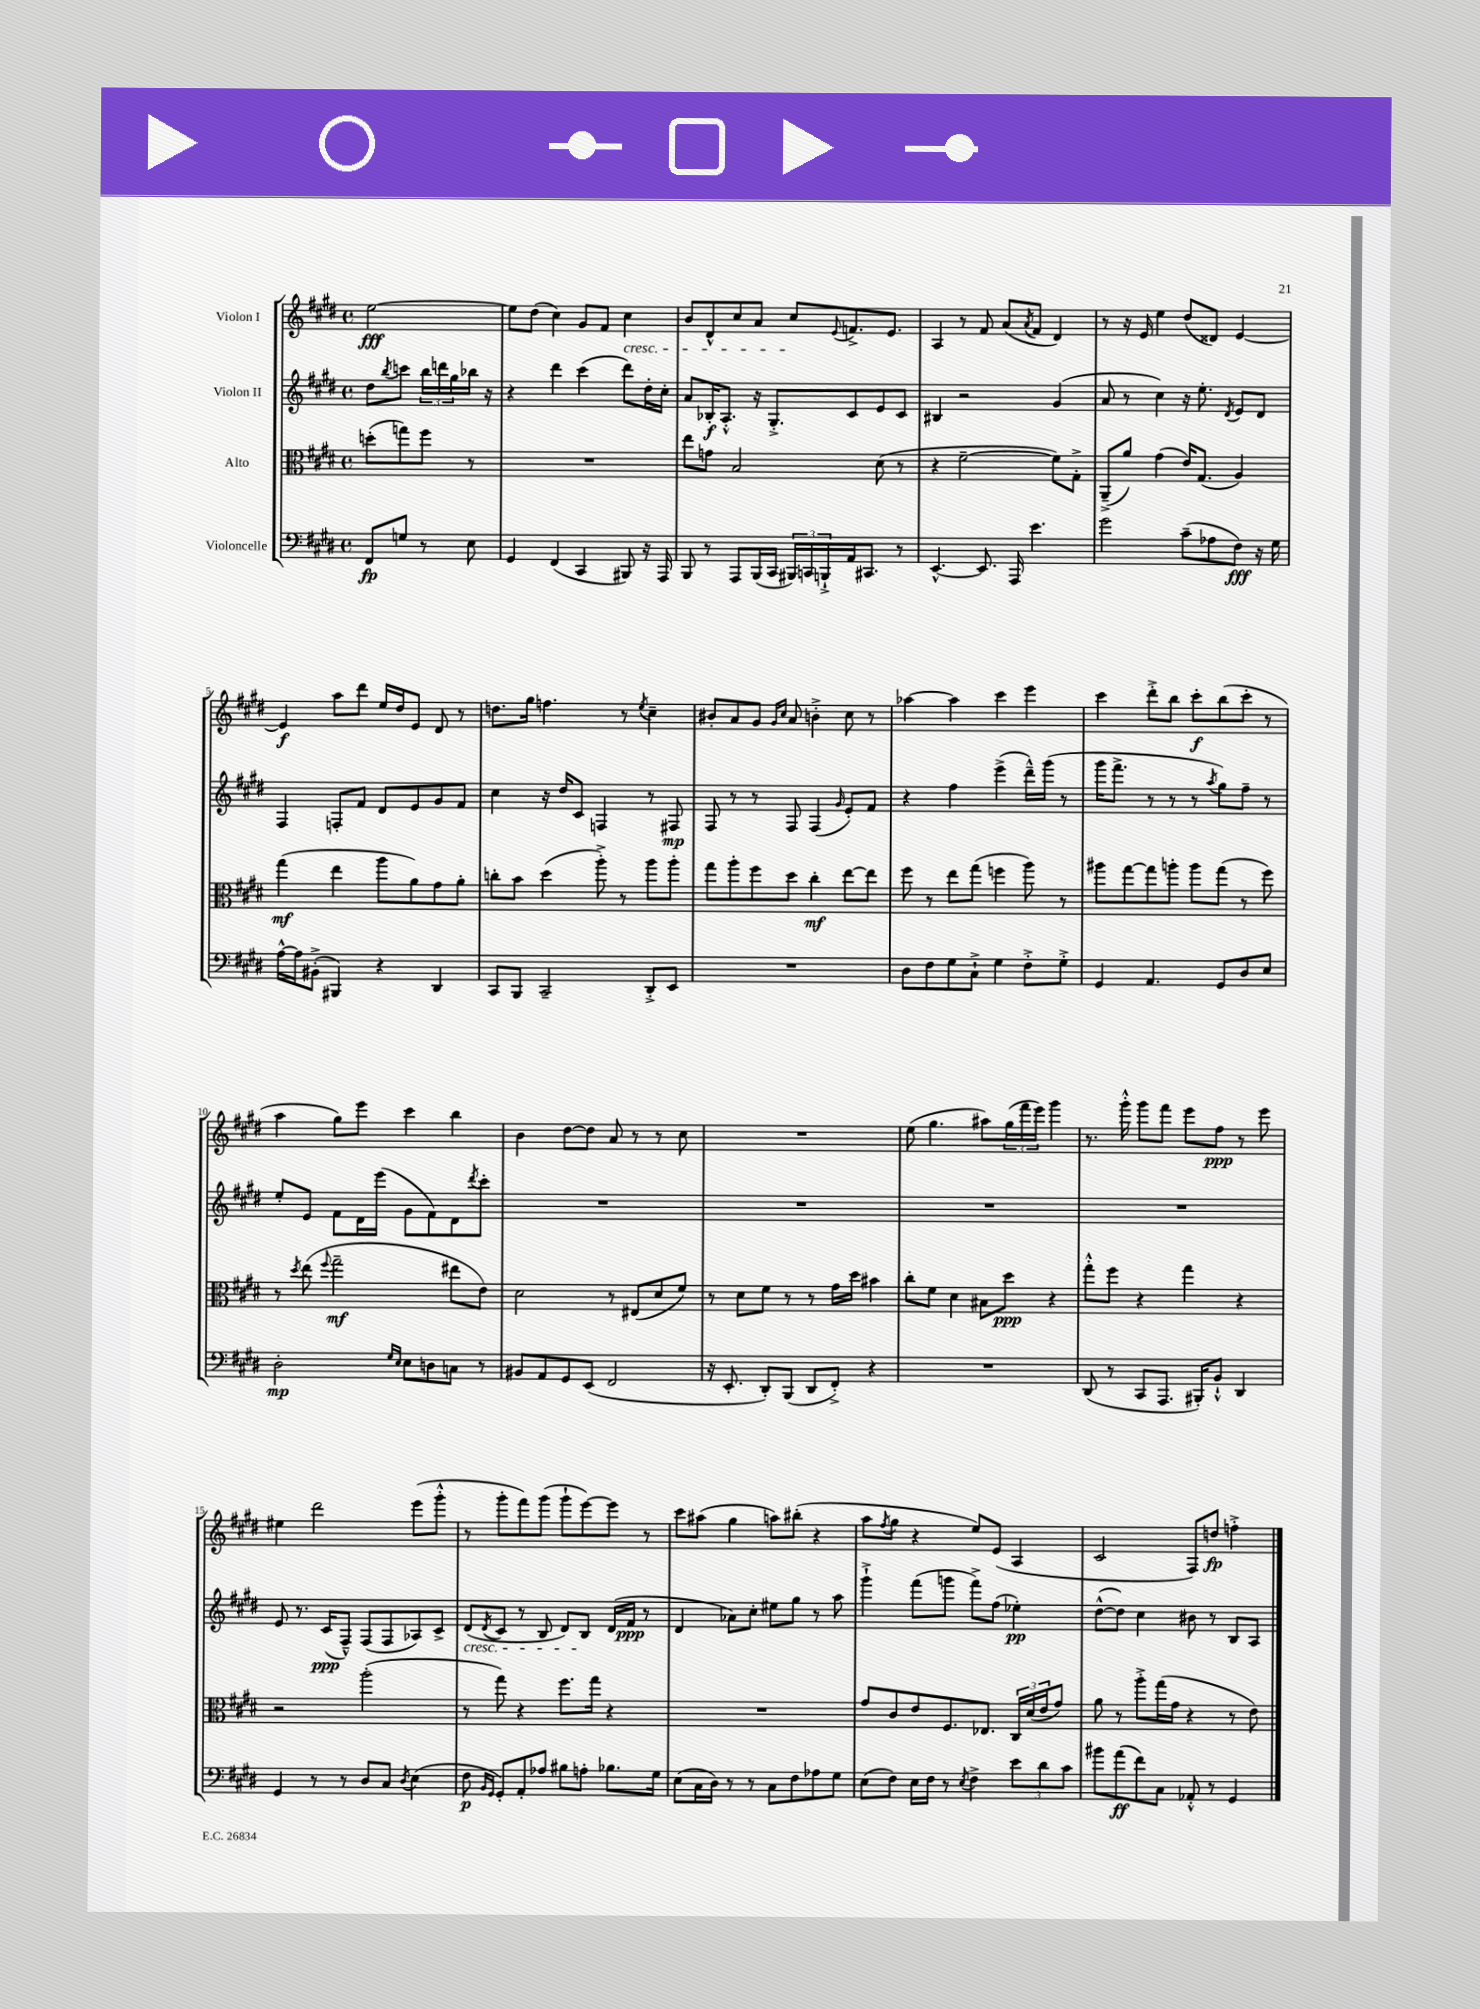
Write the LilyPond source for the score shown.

<<
\new StaffGroup <<
\new Staff = "s0" \with { instrumentName = "Violon I" } {
    \clef treble \key e \major \defaultTimeSignature \time 4/4 \partial 2
    e''2~\fff |
    e''8 dis''8( cis''4) gis'8 fis'8 cis''4\cresc |
    b'8 dis'8-^ cis''8 a'8 cis''8\! \appoggiatura { e'8 } f'8.-> e'8. |
    a4 r8 fis'8 a'8( \acciaccatura { a'8 } fis'8 dis'4) |
    r8 r16 e'16 e''4 dis''8( disis'8) e'4~ |
    e'4\f a''8 dis'''8 e''16 dis''16 e'8 dis'8 r8 |
    d''8. gis''16 f''4. r8 \acciaccatura { e''8 } cis''4-- |
    bis'8-. a'8 gis'8 \grace { gis'16 cis''16 } a'8 b'4-.-> cis''8 r8 |
    aes''4~ aes''4 cis'''4 e'''4 |
    cis'''4 dis'''8-.-> b''8 cis'''8-.\f b''8( cis'''8-. r8 |
    a''4 gis''8) e'''8 cis'''4 b''4 |
    b'4 dis''8~ dis''8 a'8 r8 r8 cis''8 |
    R1 |
    e''8( gis''4. ais''8) \tuplet 3/2 { gis''16( fis'''16 e'''16) } gis'''4 |
    r8. gis'''16-.-^ gis'''8 fis'''8 e'''8 fis''8\ppp r8 e'''8 |
    eis''4 dis'''2 e'''8( gis'''8-.-^ |
    r8 gis'''8-. fis'''8) gis'''8( gis'''8-! e'''8~) e'''8 r8 |
    cis'''8 ais''8( gis''4 a''8) bis''8-.( r4 |
    a''8 \acciaccatura { fis''8 } gis''8 r4 e''8) e'8( a4 |
    cis'2 fis8) d''8\fp f''4-.-> \bar "|." |
}
\new Staff = "s1" \with { instrumentName = "Violon II" } {
    \clef treble \key e \major \defaultTimeSignature \time 4/4 \partial 2
    dis''8 \acciaccatura { b''8 } c'''8 \tuplet 3/2 { b''16 d'''16 gis''16 } bes''16 r16 |
    r4 dis'''4 cis'''4( dis'''8) dis''16-. cis''16-. |
    a'8 bes16-.\f a8.-.-^ r16 gis8.-.-> cis'8 e'8 cis'8 |
    bis4 r2 gis'4( |
    a'8 r8 cis''4) r16 e''8.-. \acciaccatura { dis'8 } e'8 dis'8 |
    fis4 f8-. fis'8 dis'8 e'8 gis'8 fis'8 |
    cis''4 r16 dis''16 cis'8 f4 r8 fis8\mp |
    fis8 r8 r8 fis8 fis4( \grace { gis'16 } e'8-.) fis'8 |
    r4 fis''4 e'''4->( dis'''16---^) gis'''16( r8 |
    gis'''16 fis'''8.-> r8 r8 r8 \acciaccatura { a''8 } gis''8) fis''8-- r8 |
    e''8-. e'8 fis'8 dis'16 e'''16( gis'8 fis'8) dis'8 \acciaccatura { dis'''8 } cis'''8-. |
    R1 |
    R1 |
    R1 |
    R1 |
    e'8 r8. cis'16\ppp( fis8---^) fis8( fis8 aes8) cis'8-> |
    dis'8\cresc( \acciaccatura { dis'8 } cis'8 r8 b8 dis'8) b8\! dis'16( fis'16\ppp r8 |
    dis'4 aes'8) cis''8-. eis''8 gis''8 r8 a''8 |
    gis'''4-!-> fis'''8( g'''8 fis'''8->) fis''8( ees''4-.\pp) |
    dis''8~-^( dis''8) cis''4 bis'8 r8 b8 a8 \bar "|." |
}
\new Staff = "s2" \with { instrumentName = "Alto" } {
    \clef alto \key e \major \defaultTimeSignature \time 4/4 \partial 2
    d''8-.( g''8) fis''8 r8 |
    R1 |
    e''8 g'8 b2 dis'8( r8 |
    r4 fis'2~-- fis'8) gis8-.-> |
    a,8--->( a'8) gis'4( e'16) gis8.( a4) |
    gis''4\mf( e''4 a''8 a'8) gis'8 a'8-. |
    c''8-. b'8 dis''4( a''8-.->) r8 a''8 a''8-. |
    gis''8 a''8-. fis''8 dis''8 cis''4-.\mf e''8~ e''8 |
    fis''8 r8 e''8 gis''8( f''4 a''8) r8 |
    ais''8 gis''8~ gis''8 a''8-. a''8 gis''8( r8 fis''8) |
    r8 \acciaccatura { dis''8 } e''8( \appoggiatura { fis''8 } gis''2--\mf eis''8 e'8) |
    dis'2 r8 eis8( dis'8 fis'8) |
    r8 dis'8 fis'8 r8 r8 gis'16 dis''16 bis'4 |
    cis''8-. fis'8 dis'4 bis8 dis''8\ppp r4 |
    gis''8-.-^ fis''8 r4 gis''4 r4 |
    r2 a''2-.( |
    r8 gis''8) r4 fis''8. gis''16 r4 |
    R1 |
    gis'8 cis'8 e'8 fis8. ees8. \tuplet 3/2 { cis16 dis'16( e'16 } gis'8) |
    a'8 r8 a''8-.-> gis''16( gis'16 r4 r8 e'8) \bar "|." |
}
\new Staff = "s3" \with { instrumentName = "Violoncelle" } {
    \clef bass \key e \major \defaultTimeSignature \time 4/4 \partial 2
    fis,8\fp g8 r8 e8 |
    gis,4 fis,4( cis,4 bis,,8) r16 a,,16 |
    b,,8 r8 a,,8 b,,16( cis,16 \tuplet 3/2 { bis,,16) c,16 b,,16-!-> } a,16 cis,8. r8 |
    e,4.~-^ e,8. a,,16 e'4. |
    gis'2 cis'8--( aes8 fis8\fff) r16 gis16 |
    a16~-^ a16 bis,8-.->( bis,,4) r4 dis,4 |
    cis,8 b,,8 cis,2-- dis,8-.-> e,8 |
    R1 |
    dis8 fis8 gis8 cis8-!-> gis4 fis8-.-> gis8-.-> |
    gis,4 a,4. gis,8 dis8 e8 |
    dis2-.\mp \grace { gis16 e16 } e8 d8 c8 r8 |
    bis,8 a,8 gis,8 e,8( fis,2 |
    r16 e,8.-. dis,8-.) b,,8( dis,8 fis,8-.->) r4 |
    R1 |
    dis,8( r8 cis,8 a,,8. bis,,16-.) b,8-!-^ dis,4 |
    gis,4 r8 r8 dis8 cis8 \acciaccatura { dis8 } e4( |
    fis8\p \grace { b,16 gis,16 } gis,8-.) a,8-. aes8 bis8 a8-. bes8. gis16 |
    e8( cis16 dis16) r8 r8 cis8 fis8 aes8 gis8 |
    e8( fis8) e16 fis16 r8 \acciaccatura { e8 } fis4-> \tuplet 3/2 { e'8 dis'8 cis'8 } |
    bis'8 a'8\ff( fis'8) cis8 aes,8-.-^ r8 gis,4 \bar "|." |
}
>>
>>
